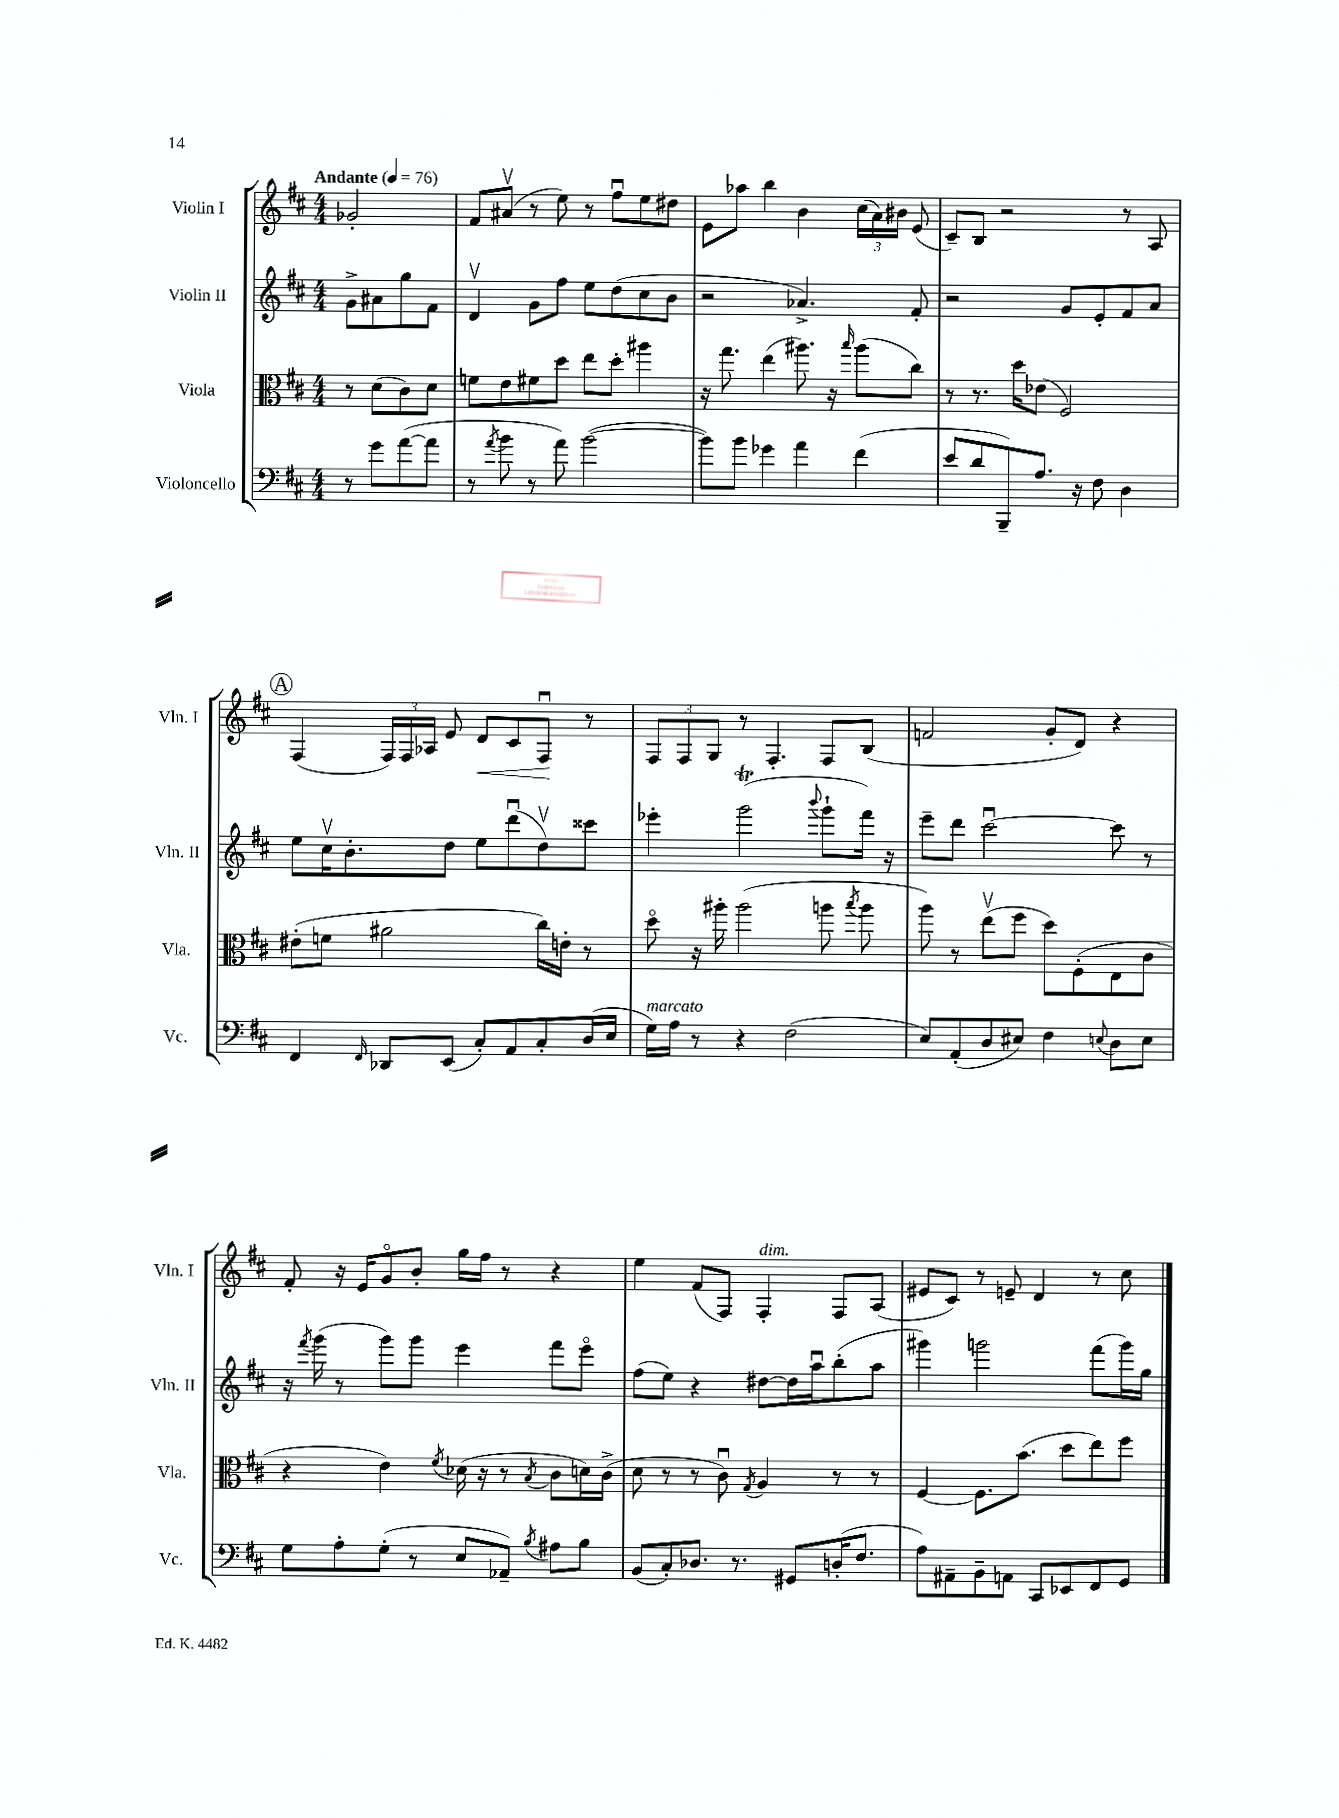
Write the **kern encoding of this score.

**kern	**kern	**kern	**kern	**dynam
*part4	*part3	*part2	*part1	*part1
*staff4	*staff3	*staff2	*staff1	*staff1
*I"Violoncello	*I"Viola	*I"Violin II	*I"Violin I	*
*I'Vc.	*I'Vla.	*I'Vln. II	*I'Vln. I	*
*clefF4	*clefC3	*clefG2	*clefG2	*
*k[f#c#]	*k[f#c#]	*k[f#c#]	*k[f#c#]	*
*M4/4	*M4/4	*M4/4	*M4/4	*
*MM76	*MM76	*MM76	*MM76	*
=	=	=	=	=
!	!	!	!LO:TX:a:B:t=Andante	!
8r	8r	8g^\L	2g-X'/	.
8g\L	(8d\L	8a#X\	.	.
([8a\	8c#\)	8gg\	.	.
8a\J]	8d\J	8f#\J	.	.
=1	=1	=1	=1	=1
8r	8fn\L	4dv/	8f#/L	.
8qa/	.	.	.	.
8b\	8e\	.	(8a#Xv/J	.
8r	8f#X\	8g\L	8r	.
8a\)	8dd\J	8ff#\J	8ee\)	.
([2b\	8ee\L	8ee\L	8r	.
.	8dd'\J	(8dd\	8ff#u\L	.
.	4aa#X\	8cc#\	8ee\	.
.	.	8b\J	8dd#X\J	.
=2	=2	=2	=2	=2
8b\L])	16r	2r	8e\L	.
.	8.gg\	.	.	.
8b\J	.	.	8aa-X\J	.
4g-X\	(4ee\	.	4bb\	.
4a\	8.aa#X\)	4.a-X^/)	4b\	.
.	16r	.	.	.
.	16qqbb/	.	.	.
(4f#\	(8aa#\L	.	(24cc#\LL	.
.	.	.	24a\)	.
.	.	.	24b#X\JJ	.
.	8cc#\J)	8f#'/	(8e/	.
=3	=3	=3	=3	=3
8e/L	8r	2r	8c#~/L)	.
8d/	8.r	.	8B/J	.
8BBB~/)	.	.	2r	.
.	16dd\KL	.	.	.
8.A/J	(8e-X\J	.	.	.
.	2F#/)	8g/L	.	.
16r	.	.	.	.
8F#\	.	8e'/	.	.
4D\	.	8f#/	8r	.
.	.	8a/J	8A/	.
!!LO:LB:g=z
!!LO:REH:place=s1:t=A
=4	=4	=4	=4	=4
4FF#/	(8e#X'\L	8ee\L	(4F#/	.
.	8fn\J	16cc#v\K	.	.
.	.	8.b'\	.	.
16qqFF#/	.	.	.	.
8DD-X/L	2a#X\	.	24F#/LL)	.
.	.	.	24F#/	.
.	.	.	24A-X/JJ	.
(8EE/J	.	8dd\J	8e/	.
!	!	!	!	!LO:HP:b
8C#'/L)	.	8ee\L	8d/L	<
8AA/	.	(8dddu\	8c#/	.
8C#'/	16cc#\LL)	8ddv\)	8F#u/J	.
.	16en'\JJ	.	.	.
(16D/L	8r	8ccc##X\J	8r	[
16E/JJ	.	.	.	.
=5	=5	=5	=5	=5
!LO:TX:a:i:t=marcato	!	!	!	!
16G\LL)	8dd\	4eee-X'\	12F#/L	.
16A\JJ	.	.	.	.
.	.	.	12F#/	.
8r	16r	.	.	.
.	.	.	12G/J	.
.	16aa#X'\	.	.	.
4r	(2aa#\	(2gggT\	8r	.
.	.	.	4.F#'/	.
(2F#\	.	.	.	.
.	.	8qqbbb/	.	.
.	8aan\	8ggg`\L	8F#/L	.
.	8qbb/	.	.	.
.	8aa\	16fff#\Jk)	(8B/J	.
.	.	16r	.	.
=6	=6	=6	=6	=6
8E/L)	8aa\)	8eee~\L	2fn/	.
(8AA'/	8r	8ddd\J	.	.
8D/	(8eev\L	[2ccc#u\	.	.
8E#X/J)	8ff#\J	.	.	.
4F#\	8dd\L)	.	8g'/L	.
.	(8F#'\	.	8d/J)	.
8qqEn/	.	.	.	.
8D\L	8E\	8ccc#\]	4r	.
8E\J	8c#\J	8r	.	.
!!LO:LB:g=z
=7	=7	=7	=7	=7
8G\L	4r	16r	8f#'/	.
.	.	8qfff#/	.	.
.	.	(16ggg\	.	.
8A'\	.	8r	16r	.
.	.	.	16e/KL	.
(8G'\J	4e\)	8ggg\L)	8g/	.
8r	.	8ggg\J	8b'/J	.
.	8qf#/	.	.	.
8E/L	(16d-X\	4eee\	16gg\LL	.
.	16r	.	16ff#\JJ	.
8AA-X~/J)	8r	.	8r	.
8qB/	8qB/	.	.	.
8A#X\L	8c#\L	8fff#\L	4r	.
8B\J	16dn\L)	8eee\J	.	.
.	(16c#^\JJ	.	.	.
=8	=8	=8	=8	=8
(8BB/L	8d\	(8ff#\L	4ee\	.
8C#'/)	8r	8ee\J)	.	.
8.D-X/J	8r	4r	(8f#/L	.
.	8c#u\)	.	8F#/J)	.
8.r	.	.	.	.
.	8qG/	.	.	.
!	!	!	!LO:TX:a:i:t=dim.	!
.	4A/	[8dd#X\L	4F#'/	.
8GG#X/L	.	16dd#\L]	.	.
.	.	16aau\J	.	.
(16Dn'/K	8r	(8bb'\	8F#/L	.
8.F#/J	.	.	.	.
.	8r	8aa\J	(8A/J	.
=9	=9	=9	=9	=9
8A\L)	[4F#/	4ggg#X\)	8e#X/L	.
8AA#X~\	.	.	8c#/J)	.
8BB~\	8.F#\L]	2gggn\	8r	.
8AAn\J	.	.	8en~/	.
.	(8.b\J	.	.	.
8CC#/L	.	.	4d/	.
8EE-X/	8dd\L	.	.	.
8FF#/	8ee\)	(8fff#\L	8r	.
8GG/J	8ff#\J	16ggg\L)	8cc#\	.
.	.	16gg\JJ	.	.
==	==	==	==	==
*-	*-	*-	*-	*-
